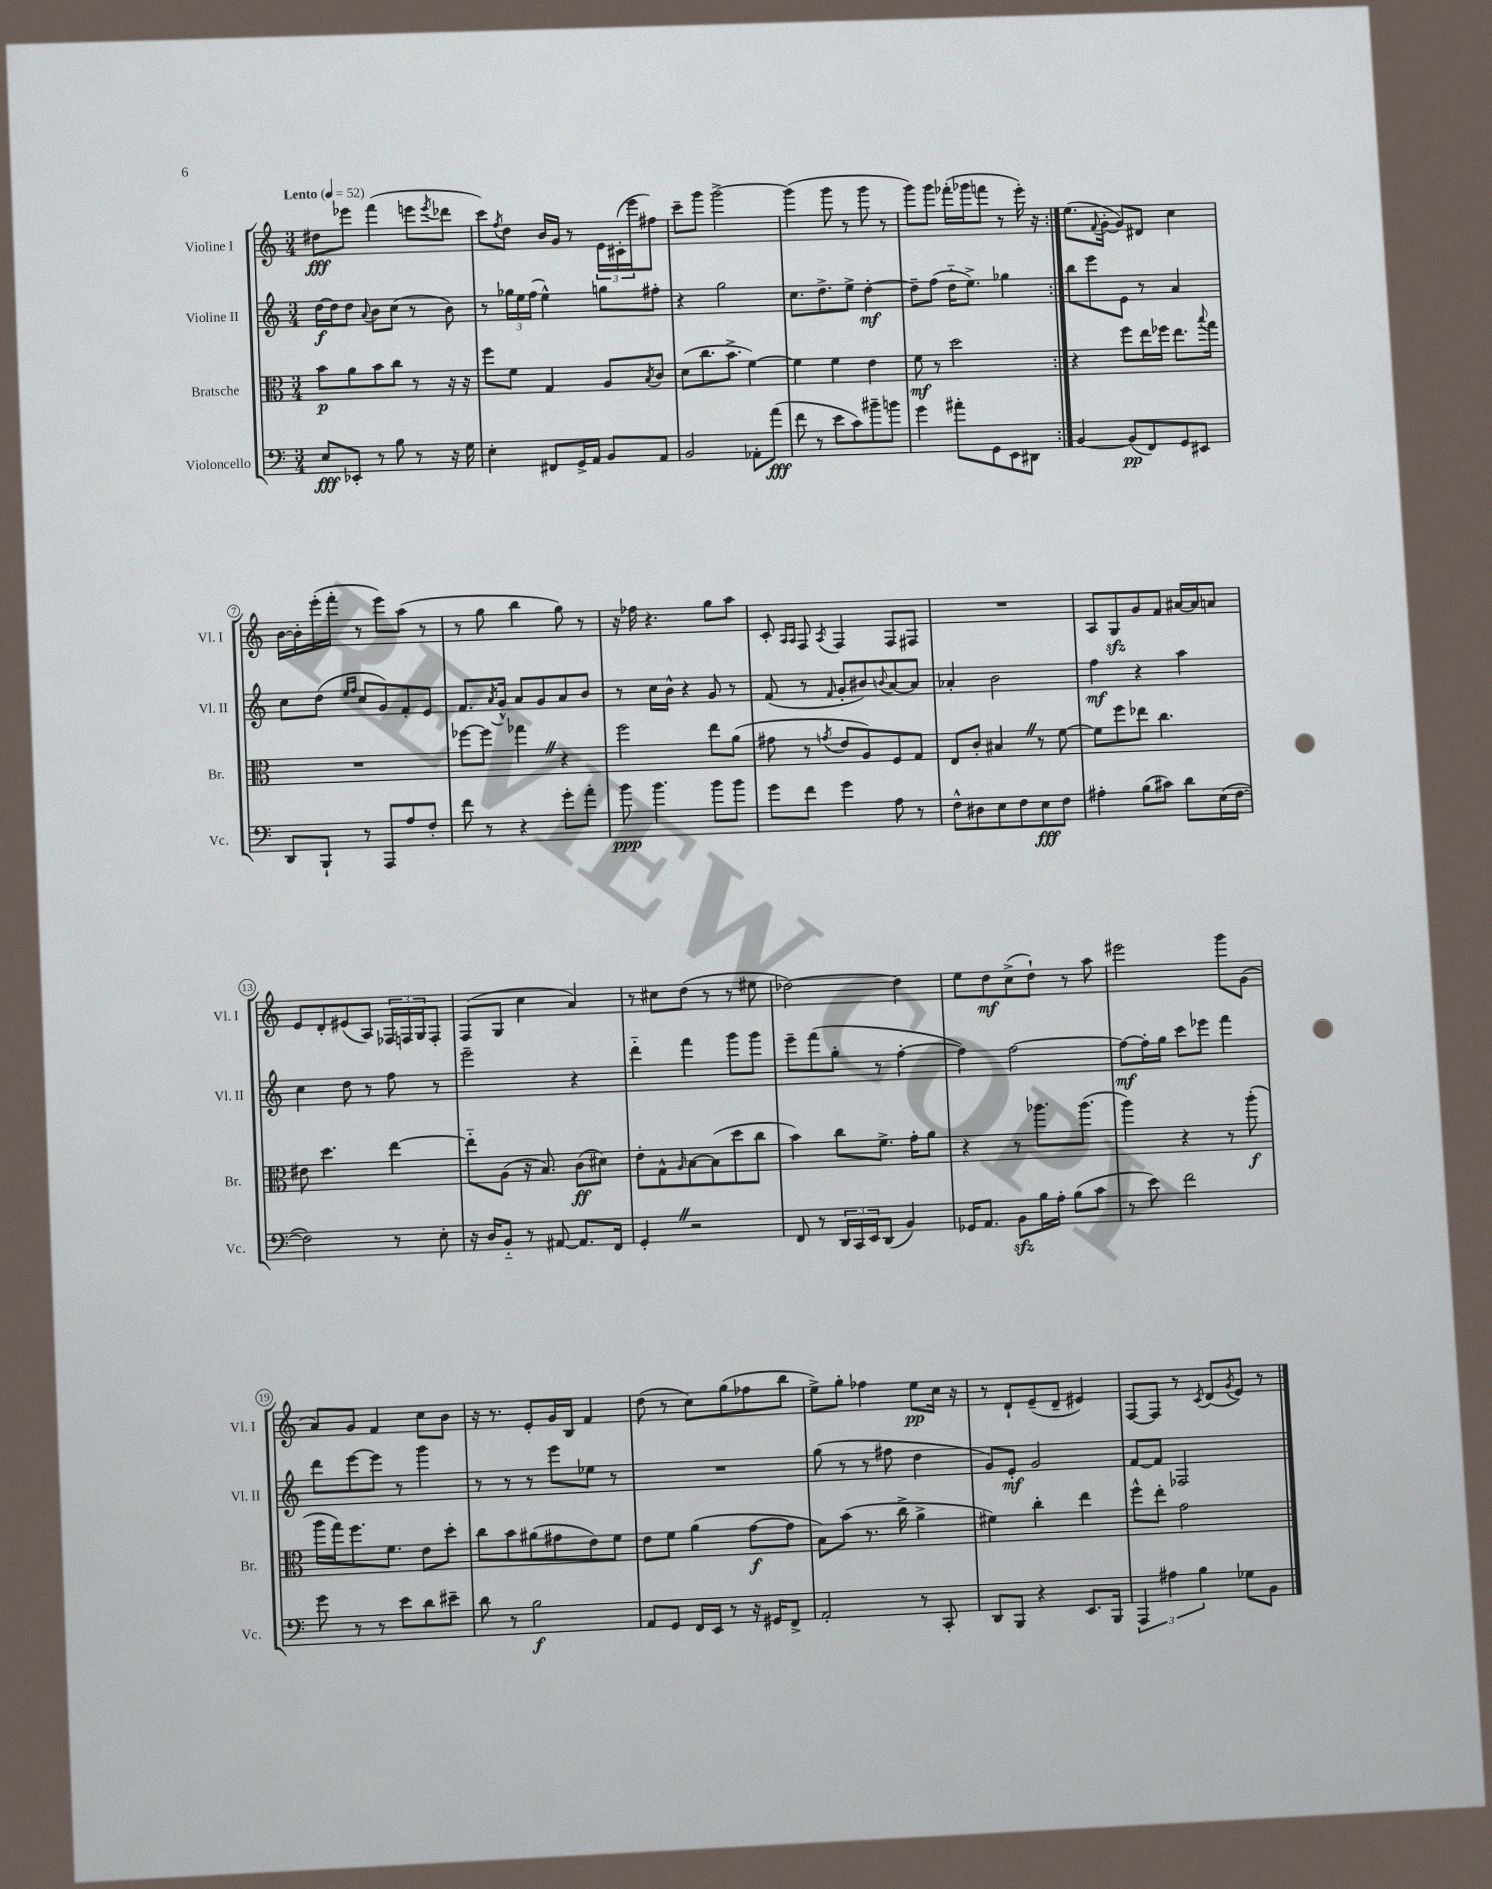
<<
\new StaffGroup <<
\new Staff = "s0" \with { instrumentName = "Violine I" shortInstrumentName = "Vl. I" } {
    \clef treble \key c \major \numericTimeSignature \time 3/4 \tempo "Lento" 4 = 52
    \repeat volta 2 { dis''8\fff ees'''8 f'''4( e'''8 \acciaccatura { e'''8 } des'''8 |
    c'''8) \acciaccatura { f''8 } d''8 b'16 g'16 r8 \tuplet 3/2 { e'16 cis'16-.( e'''16 } fis''8) |
    c'''8-- g'''8 g'''2~-> |
    g'''4( g'''8 r8 g'''8 r8 |
    g'''8) g'''8 fes'''16-.( ges'''16 f'''8 r8 e'''16-.) r16 | }
    e''8.( \appoggiatura { f'8 } g'16~-. g'8) dis'8 c''4 |
    b'16~ b'16-. e'''16-.( f'''16-. r8 e'''8) a''8( r8 |
    r8 g''8 b''4 g''8) r8 |
    r16 fes''16 r4. g''8 a''8 |
    c'8-. \grace { a16 a16 } f8 \acciaccatura { a8 } f4 f8 fis8 |
    R2. |
    a8 g8\sfz g'8 f'8 ais'16~ ais'16 a'8 |
    e'8 d'8-. eis'8( a8) \tuplet 3/2 { fes16 f16 g16 } f8-. |
    f8( g8 c''4 a'4) |
    r8 cis''8 d''8( r8 r8 eis''8 |
    des''2~) des''4 |
    e''8 d''8\mf c''8->( d''8-!) r8 a''8 |
    eis'''2 g'''8 g'8( |
    a'8) g'8 f'4 c''8 b'8 |
    r16 r8. e'8-. g'16 b16 f'4 |
    d''8( r8 c''8) g''8( fes''8 b''8 |
    e''8->) g''8-. fes''4 e''8\pp c''16 r16 |
    r8 d'8-! e'8--( d'8-- eis'4) |
    f8~ f8 r8 \acciaccatura { c'8 } d'8( \acciaccatura { g'8 } e'8) r8 \bar "|." |
}
\new Staff = "s1" \with { instrumentName = "Violine II" shortInstrumentName = "Vl. II" } {
    \clef treble \key c \major \numericTimeSignature \time 3/4
    \repeat volta 2 { d''16~\f d''16 d''8 \appoggiatura { a'8 } b'8 c''8( r8 b'8) |
    r8 \tuplet 3/2 { ges''16 e''16 f''16( } e''4-^) g''8 fis''8-. |
    r4 g''2 |
    c''8. d''8.-> e''8-> d''4~-.\mf |
    d''8-- f''8( d''16-_ e''8.->) ges''4 | }
    b''8 e'''8 e'8 r8 a'4 |
    c''8 d''8( \grace { e''16 f''16 } c''8 g'8) f'8-. e'8 |
    f'8. \acciaccatura { a'8 } g'16-^ a'8 g'8 a'8 b'8 |
    r8 c''16 b'16-^ r4 g'8 r8 |
    f'8( r8 \grace { f'16 } g'8-. bis'8) \appoggiatura { b'8 } a'8~ a'8 |
    aes'4-. b'2 |
    f''4\mf r4 a''4 |
    c''4 d''8 r8 f''8 r8 |
    e'''2-- r4 |
    d'''4-_ f'''4 g'''8 g'''8 |
    e'''8-- f'''8( g''8-. r8 f''4~-. |
    f''4) f''2~ |
    f''8~\mf f''16-. g''16 c'''8 ees'''8 f'''4 |
    d'''8 e'''8~ e'''8 r8 g'''4 |
    r8 r8 r8 e'''8 ees''8 r8 |
    R2. |
    g''8( r8 r8 fis''8 d''4 |
    g'8) e'8-.\mf g'2 |
    f'8~ f'8 fes2 \bar "|." |
}
\new Staff = "s2" \with { instrumentName = "Bratsche" shortInstrumentName = "Br." } {
    \clef alto \key c \major \numericTimeSignature \time 3/4
    \repeat volta 2 { b'8\p a'8 b'8 c''8 r8 r16 r16 |
    f''8 f'8 g4 a8 \acciaccatura { b8 } c'8 |
    d'8( c''8. b'8.-> f'4~) |
    f'4 f'4 e'4 |
    f'8\mf r8 d''2 | }
    r4 f''8 e''16 fes''16 e''8. \appoggiatura { b''8 } g''16 |
    R2. |
    fes''8~ fes''8 ges''4 \once \override BreathingSign.text = \markup { \musicglyph "scripts.caesura.straight" } \breathe r4 |
    f''2 e''8 a'8( |
    gis'8 r8 \acciaccatura { g'8 } e'8 a8) f8 g8 |
    e8 c'8-. bis4 \once \override BreathingSign.text = \markup { \musicglyph "scripts.caesura.straight" } \breathe r8 f'8~ |
    f'8 f''8 ees''8 c''4. |
    eis'8 d''4. e''4~ |
    e''8-_ a8( r16 b8.) c'8\ff( dis'8) |
    e'8-. g8-^ \grace { a16 } b8~ b8( d''8 c''8 |
    b'4) c''8 f'8.-> g'16-. a'8 |
    r4 r8 aes''8. aes''8.( |
    a''4) r4 r8 a''8-.\f( |
    a''16 g''16) f''8. f'8. e'8 d''8-. |
    c''8 b'8 ais'8( gis'8 e'8) f'8 |
    e'8 f'8 a'4( g'8~\f g'8 |
    b8) b'8( r8. c''16-> a'4-> |
    fis'4) c''4-. e''4 |
    f''8-^ e''8-. g'2 \bar "|." |
}
\new Staff = "s3" \with { instrumentName = "Violoncello" shortInstrumentName = "Vc." } {
    \clef bass \key c \major \numericTimeSignature \time 3/4
    \repeat volta 2 { e8\fff ees,8-. r8 b8 r8 r16 g16 |
    e4-. fis,8 g,16-> a,16 b,8 a,8 |
    b,2 aes,8-. a'8\fff( |
    f'8 r8 e'8 c'8) bis'8-- b'8 |
    g'4 ais'8-. g,8 e,8 dis,8 | }
    b,4~ b,8\pp( f,8) g,8 eis,8 |
    d,8 b,,8-! r8 a,,8 a8 f8-. |
    f'8 r8 r4 g'8-. a'8-. |
    b'8\ppp b'4. b'8 b'8 |
    g'8 f'8 g'4 a8 r8 |
    f8-^ dis8 e8 f8 e8\fff f8 |
    ais4-. b8( cis'8) d'8 e16( f16~ |
    f2) r8 e8-. |
    r16 d16 b,8-_ r8 ais,8~ ais,8. f,16 |
    g,4-. \once \override BreathingSign.text = \markup { \musicglyph "scripts.caesura.straight" } \breathe r2 |
    f,8 r8 \tuplet 3/2 { d,16 c,16 e,16 } d,8( b,4) |
    ges,16 a,8. b,8\sfz b16 a16-. b8( c'8 |
    r8 e'8) f'2 |
    g'8 r8 r8 e'8 d'8 eis'8-- |
    d'8 r8 b2\f |
    a,8 g,8 f,16 e,16 r8 r16 gis,16 f,8-> |
    a,2-. r8 c,8-. |
    d,8 b,,8 r4 e,8. b,,16 |
    \tuplet 3/2 { a,,4 ais4 b4 } ges8 b,8 \bar "|." |
}
>>
>>
\layout { \context { \Score \override BarNumber.stencil = #(make-stencil-circler 0.1 0.3 ly:text-interface::print) } }
